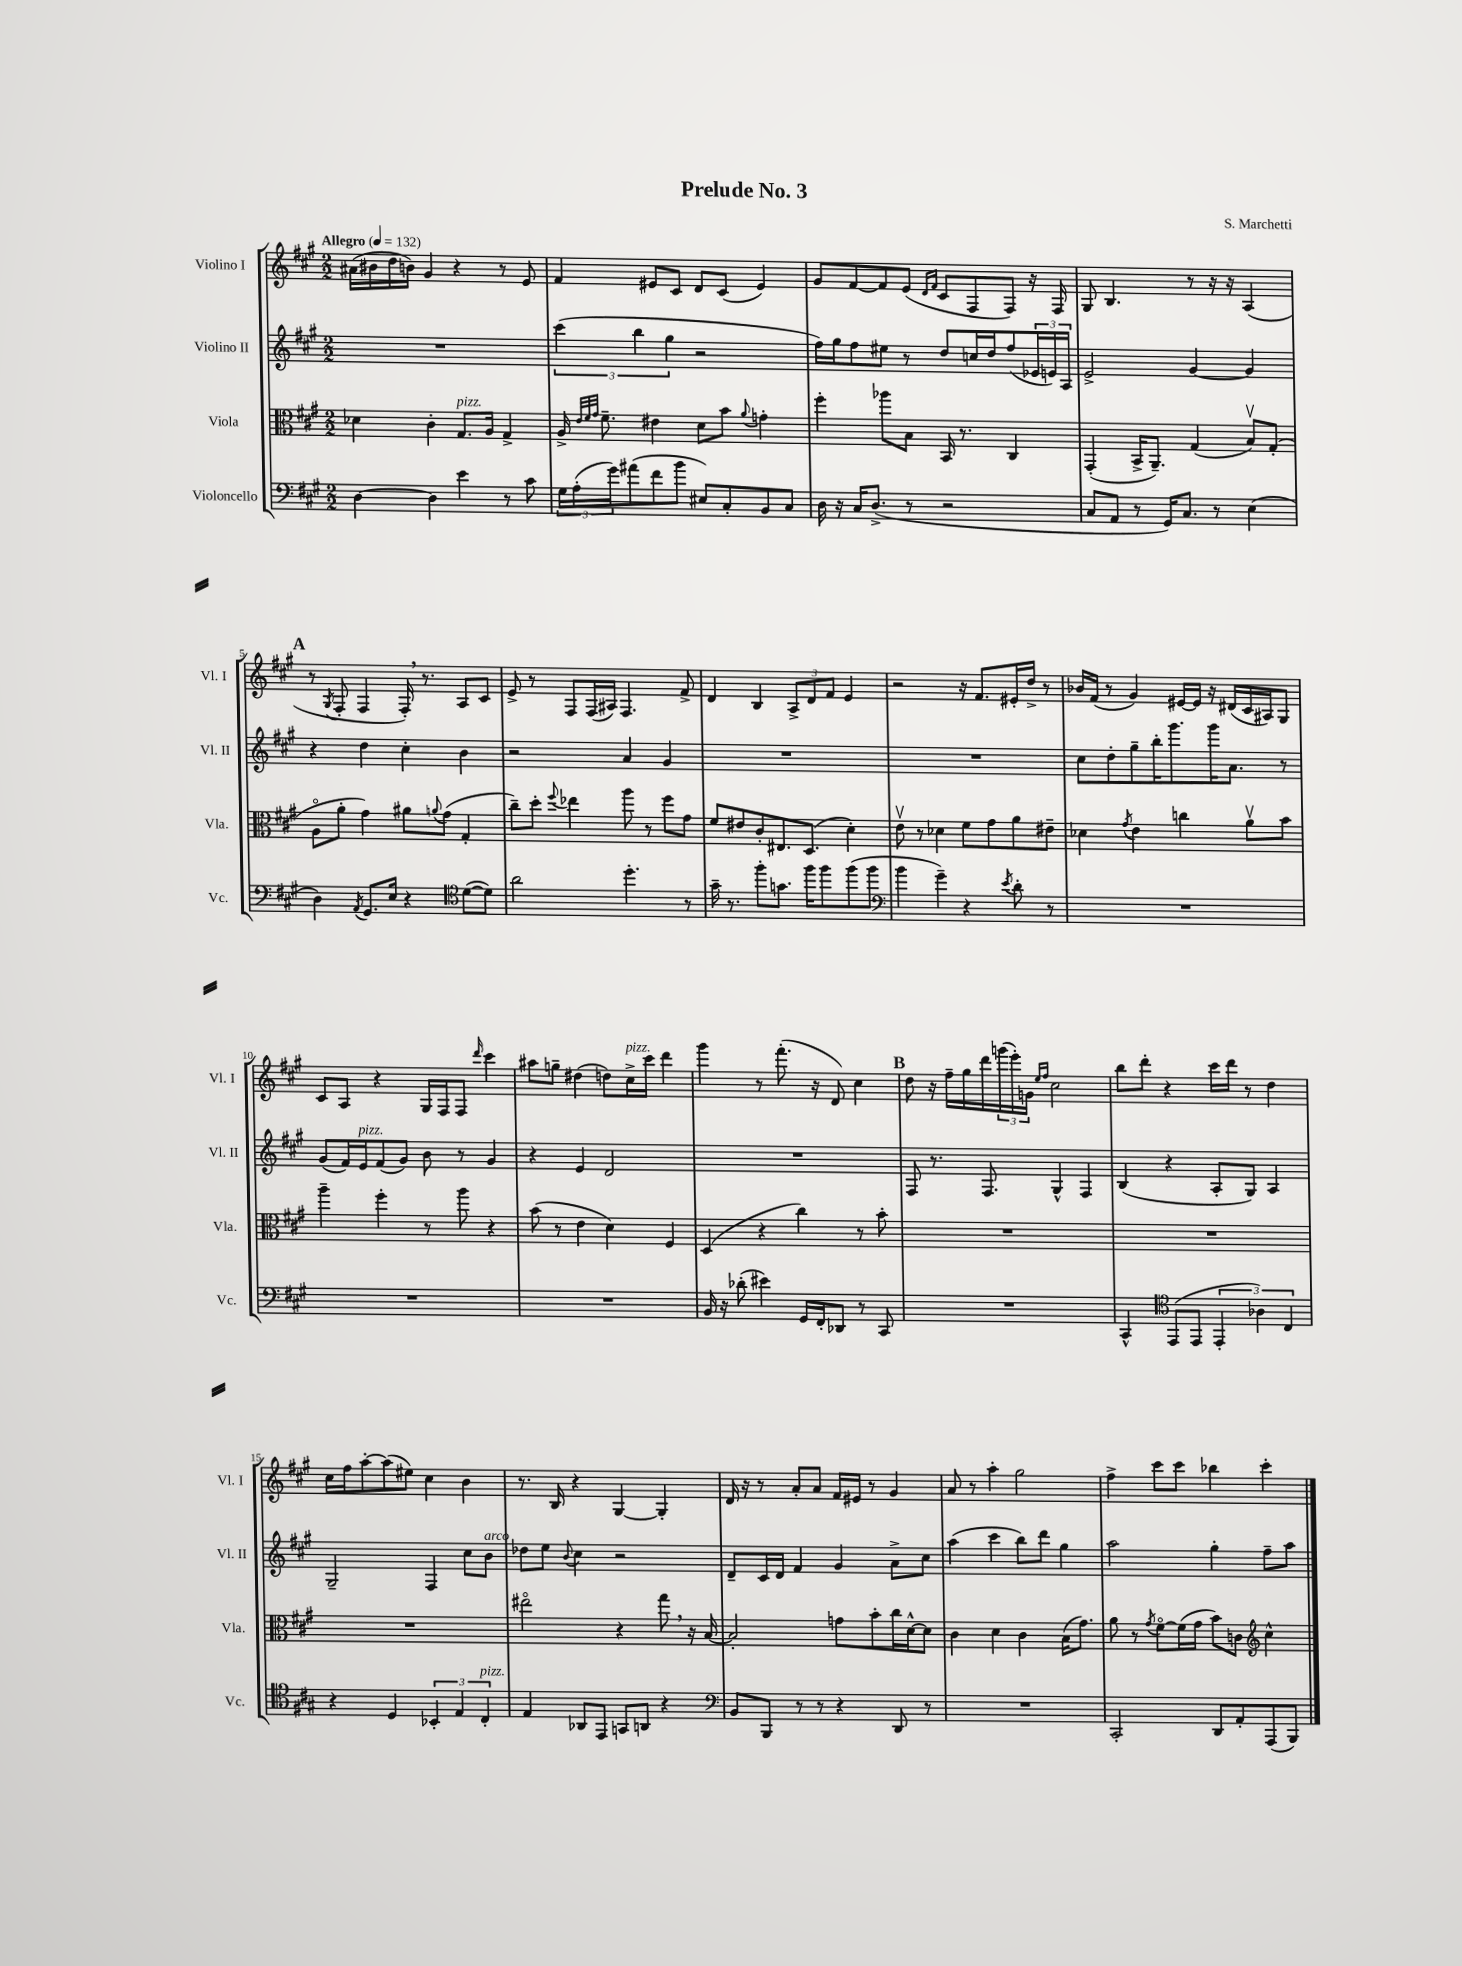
\header { title = "Prelude No. 3" composer = "S. Marchetti" }
<<
\new StaffGroup <<
\new Staff = "s0" \with { instrumentName = "Violino I" shortInstrumentName = "Vl. I" } {
    \clef treble \key a \major \numericTimeSignature \time 2/2 \tempo "Allegro" 4 = 132
    ais'16( bis'16 d''16 b'16) gis'4 r4 r8 e'8 |
    fis'4 eis'8 cis'8 d'8 cis'8( eis'4) |
    gis'8 fis'8~ fis'8 e'8( \grace { d'16 fis'16 } cis'8 fis8 fis8) r16 fis16 |
    gis8 b4. r8 r16 r16 a4( |
    \mark \markup { \bold "A" } r8 \acciaccatura { gis8 } fis8-. fis4 fis16-.) \breathe r8. a8 cis'8 |
    e'8-> r8 fis8 fis16( ais16) fis4. fis'8-> |
    d'4 b4 \tuplet 3/2 { a8-> d'8 fis'8 } e'4 |
    r2 r16 fis'8. eis'16-. d''16-> r8 |
    bes'16 fis'16( r8 gis'4) eis'16~ eis'16 r16 dis'16( cis'16 ais16) gis8 |
    cis'8 a8 r4 gis16 fis16 fis8 \grace { d'''16 } cis'''4 |
    ais''8 g''8-- dis''4( d''8) cis''16->^\markup { \italic "pizz." } cis'''16 d'''4 |
    gis'''4 r8 fis'''8.-.( r16 d'8) cis''4 |
    \mark \markup { \bold "B" } d''8 r16 fis''16-- gis''16 d'''16 \tuplet 3/2 { g'''16( e'''16-.) g'16 } \grace { e''16 fis''16 } cis''2 |
    b''8 d'''8-. r4 cis'''16 d'''16 r8 d''4 |
    cis''16 fis''16 a''8~-. a''8( eis''8) cis''4 b'4 |
    r8. b16 r4 gis4~ gis4-. |
    d'16 r16 r8 a'8-. a'8 fis'16 eis'16 r8 gis'4 |
    a'8 r8 a''4-. gis''2 |
    fis''4-> cis'''8 cis'''8 bes''4 cis'''4-. \bar "|." |
}
\new Staff = "s1" \with { instrumentName = "Violino II" shortInstrumentName = "Vl. II" } {
    \clef treble \key a \major \numericTimeSignature \time 2/2
    R1 |
    \tuplet 3/2 { cis'''4( b''4 gis''4 } r2 |
    fis''16) gis''16 fis''8 eis''8 r8 d''8 c''16 d''16 fis''8( \tuplet 3/2 { ees'16 e'16) a16 } |
    e'2-> gis'4~ gis'4 |
    \mark \markup { \bold "A" } r4 d''4 cis''4-. b'4 |
    r2 a'4 gis'4 |
    R1 |
    R1 |
    cis''8 d''8-. gis''8-- b''16-. gis'''8. gis'''16 a'8. r8 |
    gis'8( fis'16) e'16^\markup { \italic "pizz." } fis'8( gis'8) b'8 r8 gis'4 |
    r4 e'4 d'2 |
    R1 |
    \mark \markup { \bold "B" } fis8 r8. fis8. gis4-^ fis4 |
    b4( r4 a8-. gis8) a4 |
    gis2-- fis4 cis''8 b'8^\markup { \italic "arco" } |
    des''8 e''8 \appoggiatura { b'8 } cis''4 r2 |
    d'8-- cis'16 d'16 fis'4 gis'4 a'8-> cis''8 |
    a''4( cis'''4 b''8) d'''8 gis''4 |
    a''2 gis''4-. fis''8-- a''8 \bar "|." |
}
\new Staff = "s2" \with { instrumentName = "Viola" shortInstrumentName = "Vla." } {
    \clef alto \key a \major \numericTimeSignature \time 2/2
    des'4 cis'4-. gis8.^\markup { \italic "pizz." } a16 gis4-> |
    a16-> \grace { e'32 fis'32 gis'32 } fis'8.-- eis'4 d'8 b'8 \appoggiatura { a'8 } g'4-. |
    fis''4-. aes''8 b8 b,16 r8. cis4 |
    gis,4-.( b,16-> a,8.--) gis4( b8\upbow) gis8-.( |
    \mark \markup { \bold "A" } a8\flageolet a'8-. gis'4) ais'8 \appoggiatura { a'8 } gis'8( gis4-. |
    cis''8--) d''8-. \appoggiatura { fis''8 } ees''4 a''8 r8 fis''8 gis'8 |
    fis'8 eis'8 cis'8-. eis8. d8.( d'4-.) |
    e'8\upbow r8 des'4 fis'8 gis'8 a'8 eis'8-- |
    des'4 \acciaccatura { gis'8 } e'4 c''4 a'8\upbow b'8 |
    a''4-- fis''4-. r8 a''8 r4 |
    b'8( r8 e'4 d'4) fis4 |
    d4( r4 cis''4) r8 b'8-. |
    \mark \markup { \bold "B" } R1 |
    R1 |
    R1 |
    eis''2\flageolet r4 gis''8 \breathe r16 b16~ |
    b2-. g'8 b'8-. cis''16 d'16~-^ d'8 |
    cis'4 d'4 cis'4 b16( gis'8.) |
    a'8 r8 \acciaccatura { gis'8 } fis'8~\flageolet fis'16( gis'16 b'8) c'8 \clef treble cis''4-^ \bar "|." |
}
\new Staff = "s3" \with { instrumentName = "Violoncello" shortInstrumentName = "Vc." } {
    \clef bass \key a \major \numericTimeSignature \time 2/2
    d4~ d4 e'4 r8 cis'8 |
    \tuplet 3/2 { gis16 a16-.( gis'16) } ais'8( fis'8 b'8 eis8) cis8-. b,8 cis8 |
    d16 r16 cis16 d8.->( r8 r2 |
    cis8 a,8 r8 gis,16) cis8. r8 e4( |
    \mark \markup { \bold "A" } d4) \acciaccatura { a,8 } gis,8. e16 r4 \clef tenor d'8~( d'8) |
    a'2 d''4.-. r8 |
    gis'16-- r8. fis''8-. g'8. fis''16 fis''8 fis''8( fis''8 |
    \clef bass b'4 gis'4--) r4 \acciaccatura { e'8 } d'8-. r8 |
    R1 |
    R1 |
    R1 |
    b,16 r16 des'8-.( eis'4) gis,16 fis,16-. des,8 r8 cis,8 |
    \mark \markup { \bold "B" } R1 |
    cis,4-^ \clef tenor e,8( e,8 \tuplet 3/2 { e,4-. aes4) cis4 } |
    r4 d4 \tuplet 3/2 { bes,4-. e4 cis4-.^\markup { \italic "pizz." } } |
    e4 aes,8 e,8 g,8 a,8 r4 |
    \clef bass b,8 b,,8 r8 r8 r4 d,8 r8 |
    R1 |
    cis,2-. d,8 a,8-. a,,8( b,,8) \bar "|." |
}
>>
>>
